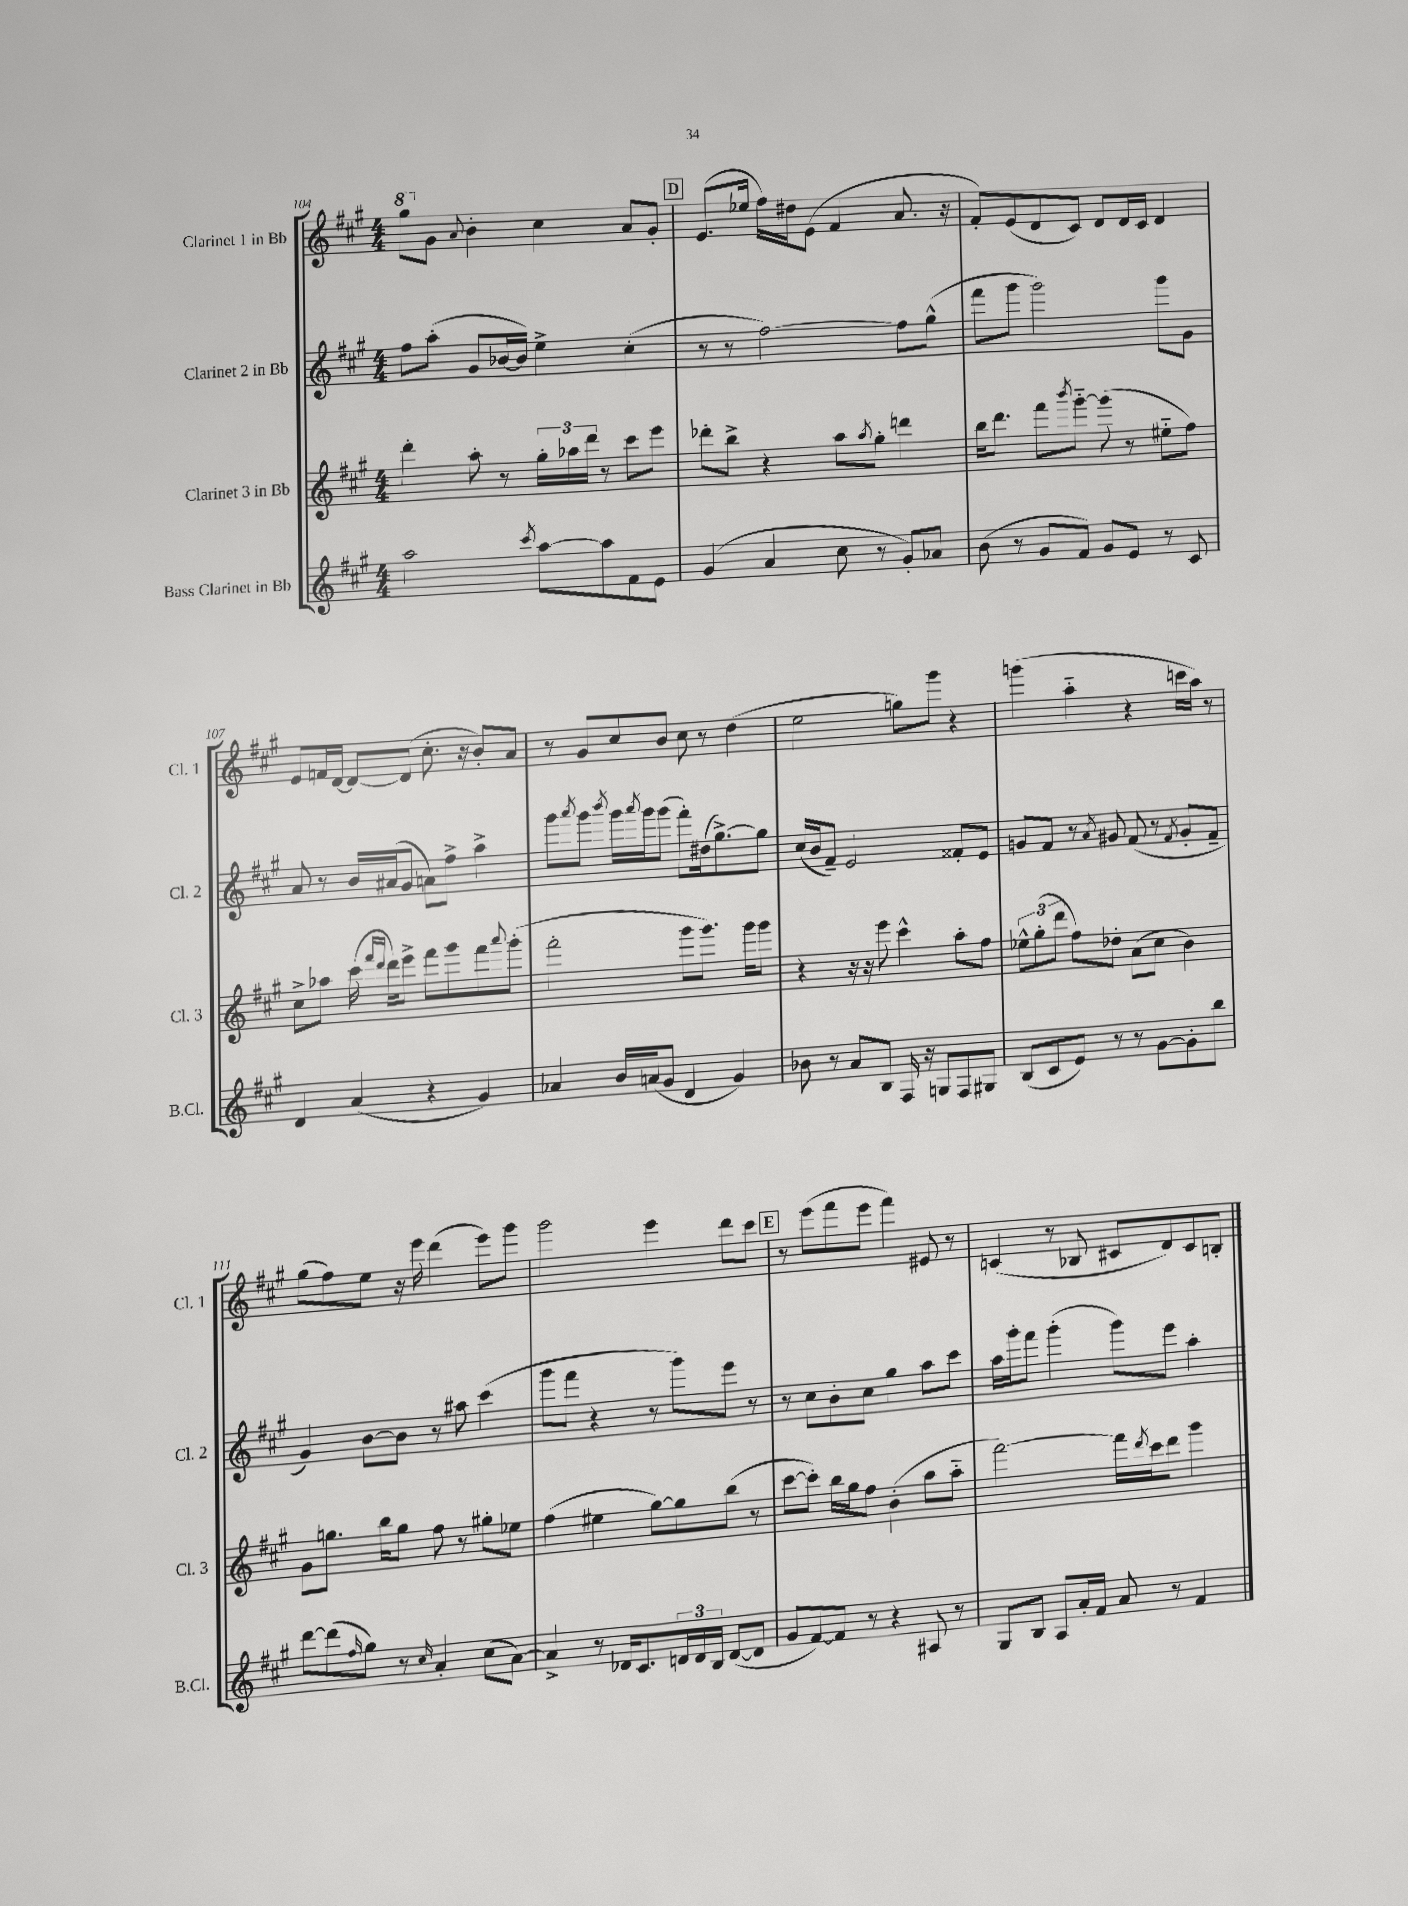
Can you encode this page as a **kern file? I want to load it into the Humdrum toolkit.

**kern	**kern	**kern	**kern
*staff4	*staff3	*staff2	*staff1
*clefG2	*clefG2	*clefG2	*clefG2
*k[f#c#g#]	*k[f#c#g#]	*k[f#c#g#]	*k[f#c#g#]
*M4/4	*M4/4	*M4/4	*M4/4
2aa	4ddd'	8ff#	8ggg#
.	.	(8aa'	8g#
.	.	.	8qqa
.	8aa'	8g#	4b'
.	8r	[16b-	.
.	.	16b-])	.
8qccc#	.	.	.
[8aa	24gg#'	4ee^	4cc#
.	24aa-	.	.
.	24ddd	.	.
8aa]	8r	.	.
8f#	8ccc#	(4cc#'	8a
8e	8eee	.	8g#'
=	=	=	=
(4g#	8ddd-'	8r	(8.e
.	8bb^	8r	.
.	.	.	16ee-
4a	4r	[2ff#)	16ff#)
.	.	.	16dd#
.	.	.	(8e
8cc#	8aa	.	4f#
.	8qaa	.	.
8r	8gg#'	.	.
8g#')	4ddd	8ff#]	8.a
8a-	.	(8gg#^^	.
.	.	.	16r
=	=	=	=
(8b	16bb	8fff#	8f#')
.	8.ddd	.	.
8r	.	8ggg#	(8e
8g#	8fff#	2ggg#)	8d
.	8qbbb	.	.
8f#)	[8ggg#'~	.	8c#)
8g#	(8ggg#]	.	8d
8e	8r	.	16d
.	.	.	16c#
8r	8ee#'~	8ggg#	4d
8c#	8ff#)	8g#	.
=	=	=	=
4d	8cc#^	8a	8e
.	8aa-	8r	16f
.	.	.	[16d
(4a	(16ccc#	16b	8d_
.	16qqfff#	.	.
.	16qqddd	.	.
.	16ddd)	(16a#	.
.	8eee^	8g#	(8d]
4r	8fff#	8a)	8.cc#'
.	8ggg#	8ff#^	.
.	.	.	16r
4g#)	8fff#	4aa^	8b')
.	8qqaaa	.	.
.	(8ggg#'	.	8a
=	=	=	=
4a-	2fff#'	8ggg#	8r
.	.	8qaaa	.
.	.	8ggg#	8g#
.	.	8qbbb	.
16b	.	16ggg#	8cc#
.	.	8qaaa	.
(16a	.	16ggg#	.
8g#	.	(8ggg#	8b
4d	8ggg#	8fff#')	8cc#
.	8.ggg#)	(16dd#	8r
.	.	[8.gg#^)	.
4g#)	.	.	(4dd
.	16ggg#	.	.
.	8ggg#	8gg#]	.
=	=	=	=
8b-	4r	(16cc#	2ee
.	.	16b	.
8r	.	8f#~)	.
8a	16r	2e	.
.	16r	.	.
8B	8eee	.	.
16F#	4ccc#^^	.	8gg)
16r	.	.	.
8G	.	.	8ggg#
8F#	8aa'	8f##'	4r
8G#	8ff#	8e	.
=	=	=	=
(8B	12ee-^^	8g	(4ggg
.	(12gg#'	.	.
8c#	.	8f#	.
.	12ddd	.	.
8e)	8ff#)	8r	4aa'~
.	.	8qa	.
8r	8dd-'	8g#	.
8r	(8a	(8f#	4r
[8g#	8cc#	8r	.
.	.	8qf#	.
8g#']	4b)	8g#'	16ccc
.	.	.	16aa)
8bb	.	8f#~	8r
=	=	=	=
[8ddd	8g#	4g#)	(8gg#
(8ddd]	8.gg	.	8ff#)
16qqff#	.	.	.
8gg#)	.	[8b	8ee
.	16bb	.	.
8r	8gg	8b]	16r
.	.	.	16eee
16qqcc#	.	.	.
4a'	8ff#	8r	(4ddd
.	8r	8aa#	.
(8cc#	8gg#'	(4ccc#	8eee)
[8a)	8ee-	.	8ggg#
=	=	=	=
4a^]	(4ff#	8ggg#	2ggg#
.	.	8fff#	.
8r	4ee#	4r	.
16d-	.	.	.
8.c#	.	.	.
.	[8gg#)	8r	4eee
24d	8gg#]	8ggg#)	.
24d	.	.	.
24B	.	.	.
([8d	(8bb	8eee	8ddd
8d]	8r	8r	8ccc#
=	=	=	=
8g#	[8ccc#	8r	8r
[8f#)	8ccc#'])	8cc#	(8eee
8f#]	16bb	8b'	8fff#
.	16gg#	.	.
8r	8ff#	8cc#	8eee
4r	(4b'	4gg#	4fff#)
8A#	8aa	8aa	8e#
8r	8aa'~	8ccc#	8r
=	=	=	=
8G#	[2fff#)	16aa	(4c
.	.	16ggg#'	.
8B	.	8fff#	.
8A	.	(4ggg#'	8r
16a'	.	.	8B-
16f#	.	.	.
8a	16fff#]	8ggg#)	8c#
.	8qddd	.	.
.	16ccc#	.	.
8r	8ddd	8eee	8d)
4f#	4ggg#	4aa'	8c#
.	.	.	8B'
==	==	==	==
*-	*-	*-	*-
